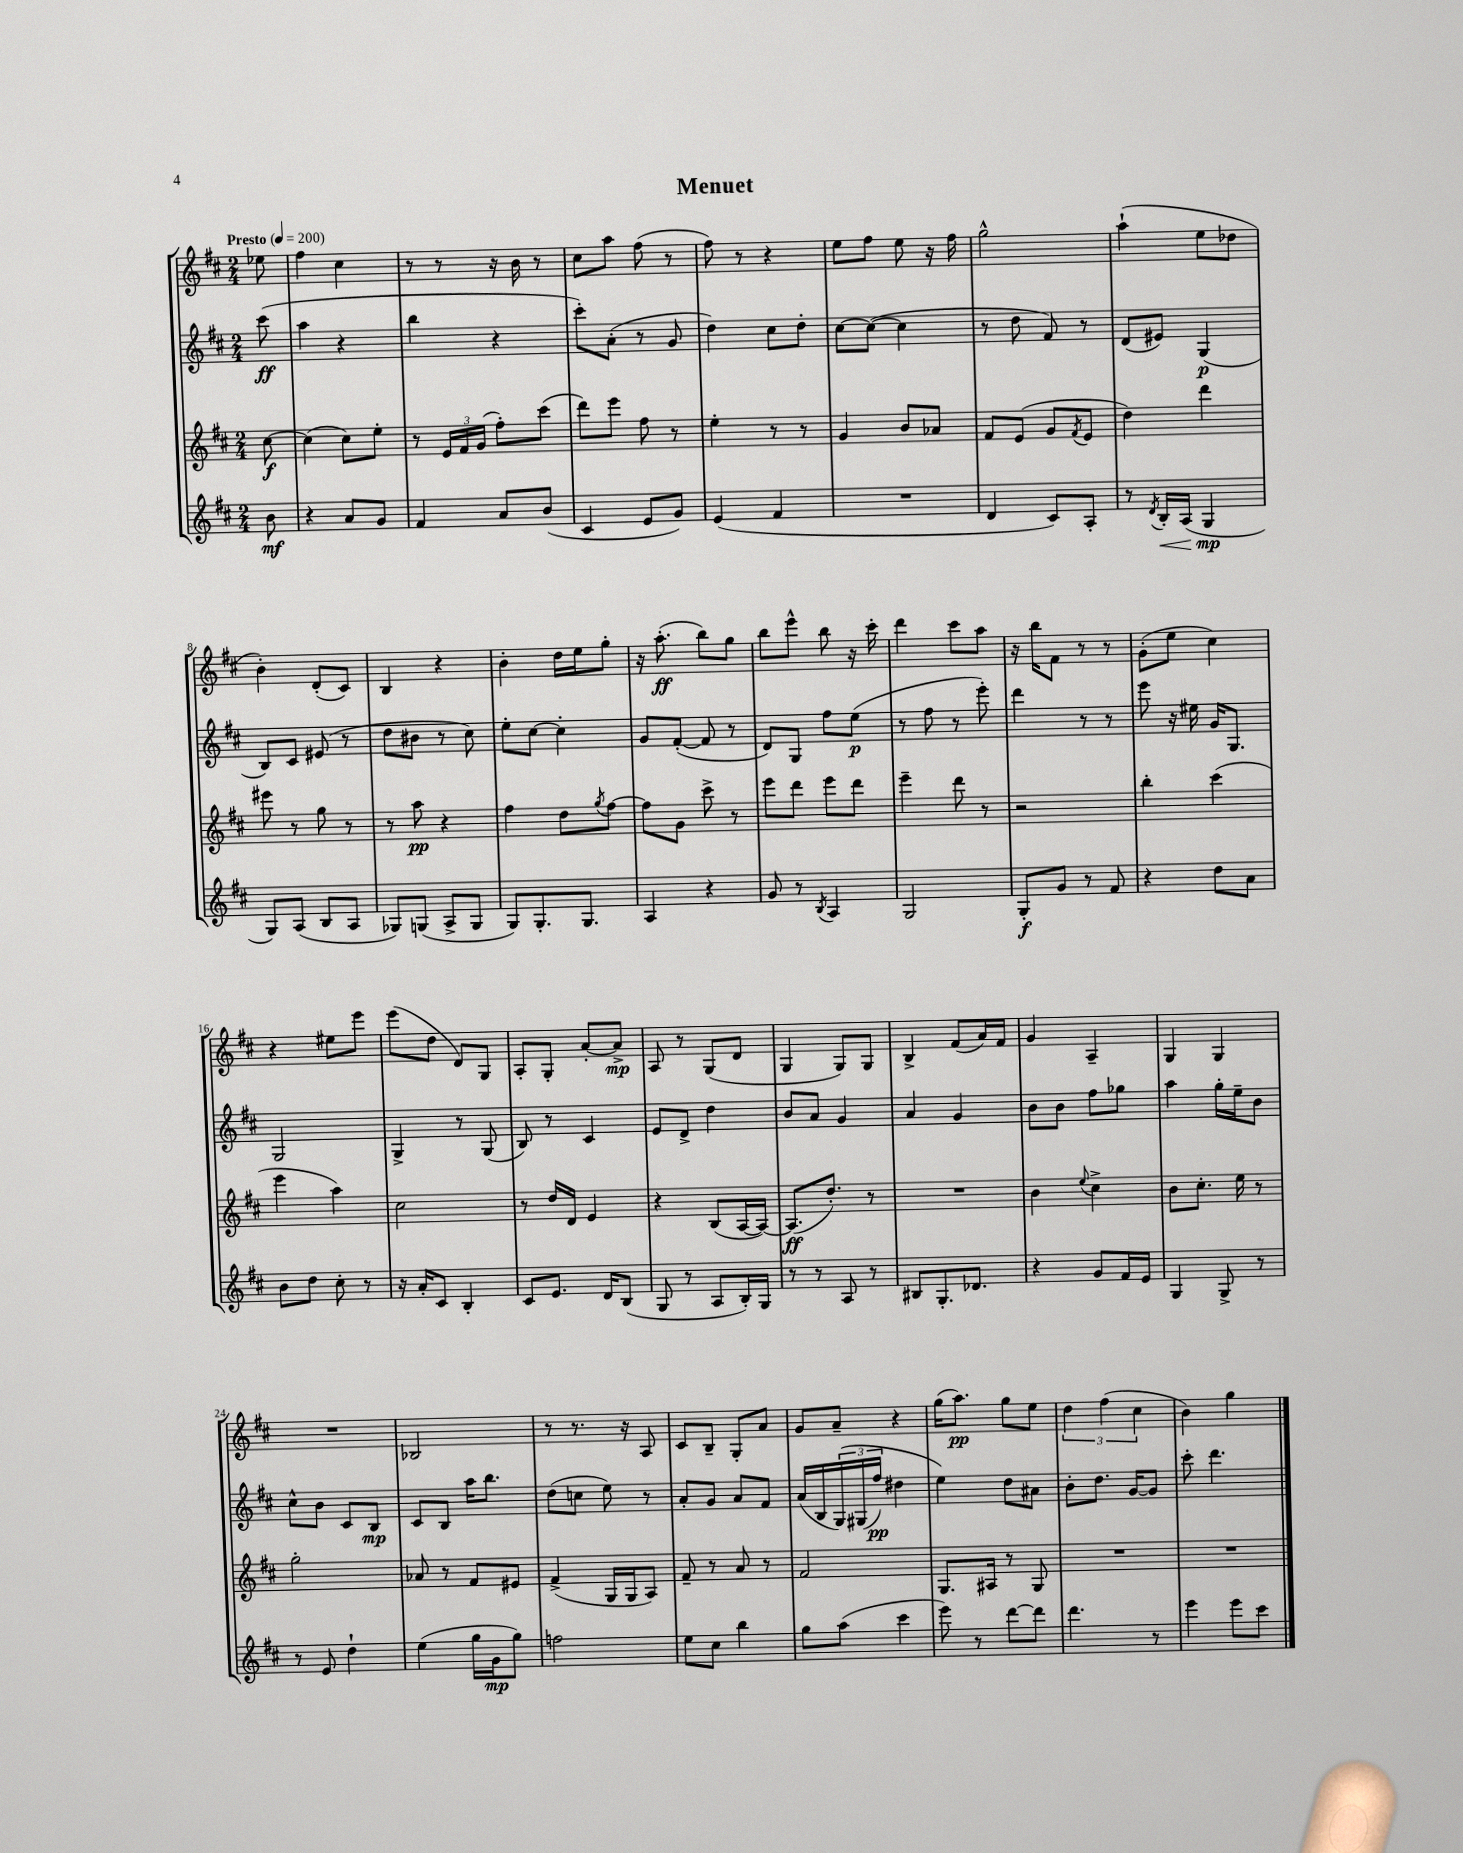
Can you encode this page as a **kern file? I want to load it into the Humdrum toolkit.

**kern	**kern	**kern	**kern
*staff4	*staff3	*staff2	*staff1
*clefG2	*clefG2	*clefG2	*clefG2
*k[f#c#]	*k[f#c#]	*k[f#c#]	*k[f#c#]
*M2/4	*M2/4	*M2/4	*M2/4
*MM200	*MM200	*MM200	*MM200
8b	[8cc#	(8ccc#	8ee-
=	=	=	=
4r	(4cc#]	4aa	4ff#
8a	8cc#)	4r	4cc#
8g	8ee'	.	.
=	=	=	=
4f#	8r	4bb	8r
.	24e	.	8r
.	24f#	.	.
.	(24g	.	.
8a	8ff#')	4r	16r
.	.	.	16b
(8b	(8ccc#	.	8r
=	=	=	=
4c#	8ddd)	8ccc#')	8cc#
.	8eee	(8a'	8aa
8e	8ff#	8r	(8ff#
8g)	8r	8g	8r
=	=	=	=
(4e	4ee'	4dd)	8ff#)
.	.	.	8r
4f#	8r	8cc#	4r
.	8r	8dd'	.
=	=	=	=
2r	4g	[8cc#	8ee
.	.	(8cc#_	8ff#
.	8b	4cc#]	8ee
.	8a-	.	16r
.	.	.	16ff#
=	=	=	=
4d	8f#	8r	2gg^^
.	(8e	8dd	.
8c#)	8g	8f#)	.
.	8qf#	.	.
8A'	8e	8r	.
=	=	=	=
8r	4dd)	(8d	(4aa`
8qd	.	.	.
16B'	.	8e#)	.
(16A	.	.	.
4G	4ddd	(4G	8ee
.	.	.	8dd-
=	=	=	=
8G)	8eee#	8B)	4b')
(8A	8r	8c#	.
8B	8gg	(8e#	(8d'
8A	8r	8r	8c#)
=	=	=	=
8G-)	8r	8dd	4B
(8G	8aa	8b#	.
8A^	4r	8r	4r
8G	.	8cc#)	.
=	=	=	=
8G)	4ff#	8ee'	4b'
8.G'	.	[8cc#	.
.	8dd	4cc#']	16dd
8.G	.	.	16ee
.	8qgg	.	.
.	[8ff#	.	8gg'
=	=	=	=
4A	8ff#]	8g	16r
.	.	.	(8.aa'
.	8g	([8f#'	.
4r	8ccc#^	8f#]	8bb)
.	8r	8r	8gg
=	=	=	=
8g	8eee	8d)	8bb
8r	8ddd	8G	8eee^^
8qB	.	.	.
4A	8eee	8ff#	8bb
.	8ddd	(8ee	16r
.	.	.	16ccc#'
=	=	=	=
2G	4eee~	8r	4ddd
.	.	8ff#	.
.	8ddd	8r	8ccc#
.	8r	8eee')	8aa
=	=	=	=
8G'	2r	4ddd	16r
.	.	.	16bb
8g	.	.	8f#
8r	.	8r	8r
8f#	.	8r	8r
=	=	=	=
4r	4bb'	8eee	(8g'
.	.	16r	8ee
.	.	16ee#	.
8dd	(4ccc#	16g	4cc#)
.	.	8.G	.
8a	.	.	.
=	=	=	=
8b	4eee	2G	4r
8dd	.	.	.
8cc#'	4aa)	.	8ee#
8r	.	.	8eee
=	=	=	=
16r	2cc#	4G^	(8eee
16a'	.	.	.
8c#	.	.	8dd
4B'	.	8r	8d)
.	.	(8G	8G
=	=	=	=
8c#	8r	8B)	8A'
8.e	16dd	8r	8G'
.	16d	.	.
.	4e	4c#	[8a'
16d	.	.	.
(8B	.	.	8a^]
=	=	=	=
8G	4r	8e	8A
8r	.	8d^	8r
8A	(8B	4dd	(8G
16B')	[16A	.	8d
16G	16A_)	.	.
=	=	=	=
8r	(8.A]	8b	4G
8r	.	8a	.
.	8.dd')	.	.
8A	.	4g	8G)
8r	8r	.	8G
=	=	=	=
8B#	2r	4a	4B^
8.G'	.	.	.
.	.	4g	(8f#
8.d-	.	.	.
.	.	.	16a)
.	.	.	16f#
=	=	=	=
4r	4b	8b	4g
.	.	8b	.
.	8qqee	.	.
8g	4cc#^	8ff#	4A~
16f#	.	8gg-	.
16e	.	.	.
=	=	=	=
4G	8b	4aa	4G
.	8.cc#'	.	.
8G^	.	16gg'	4G
.	16ee	16ee~	.
8r	8r	8b	.
=	=	=	=
8r	2gg'	8cc#^^	2r
8e	.	8b	.
4dd`	.	8c#	.
.	.	8B	.
=	=	=	=
(4ee	8a-	8c#	2B-
.	8r	8B	.
16gg	8f#	16aa	.
16g	.	8.bb	.
8gg)	8e#	.	.
=	=	=	=
2ff	(4f#^	(8dd	8r
.	.	8cc	8.r
.	16G	8ee)	.
.	16G	.	16r
.	8A)	8r	8A
=	=	=	=
8ee	8f#~	8a'	8c#
8cc#	8r	8g	8B~
4bb	8a	8a	8G'
.	8r	8f#	8a
=	=	=	=
8gg	2f#	(16a	8g
.	.	16B	.
(8aa	.	&(24G)	8a~
.	.	(24G#	.
.	.	24ff#)	.
4ccc#	.	4dd#	4r
=	=	=	=
8eee)	8.G	4ee&)	(16gg
.	.	.	8.aa)
8r	.	.	.
.	16A#	.	.
[8ddd	8r	8dd	8gg
8ddd]	8G	8a#	8ee
=	=	=	=
4.ddd	2r	8b'	6dd
.	.	8.dd	.
.	.	.	(6ff#
.	.	[16g	.
.	.	.	6cc#
8r	.	8g]	.
=	=	=	=
4eee	2r	8ccc#'	4b)
.	.	4.ddd	.
8eee	.	.	4gg
8ccc#	.	.	.
==	==	==	==
*-	*-	*-	*-
